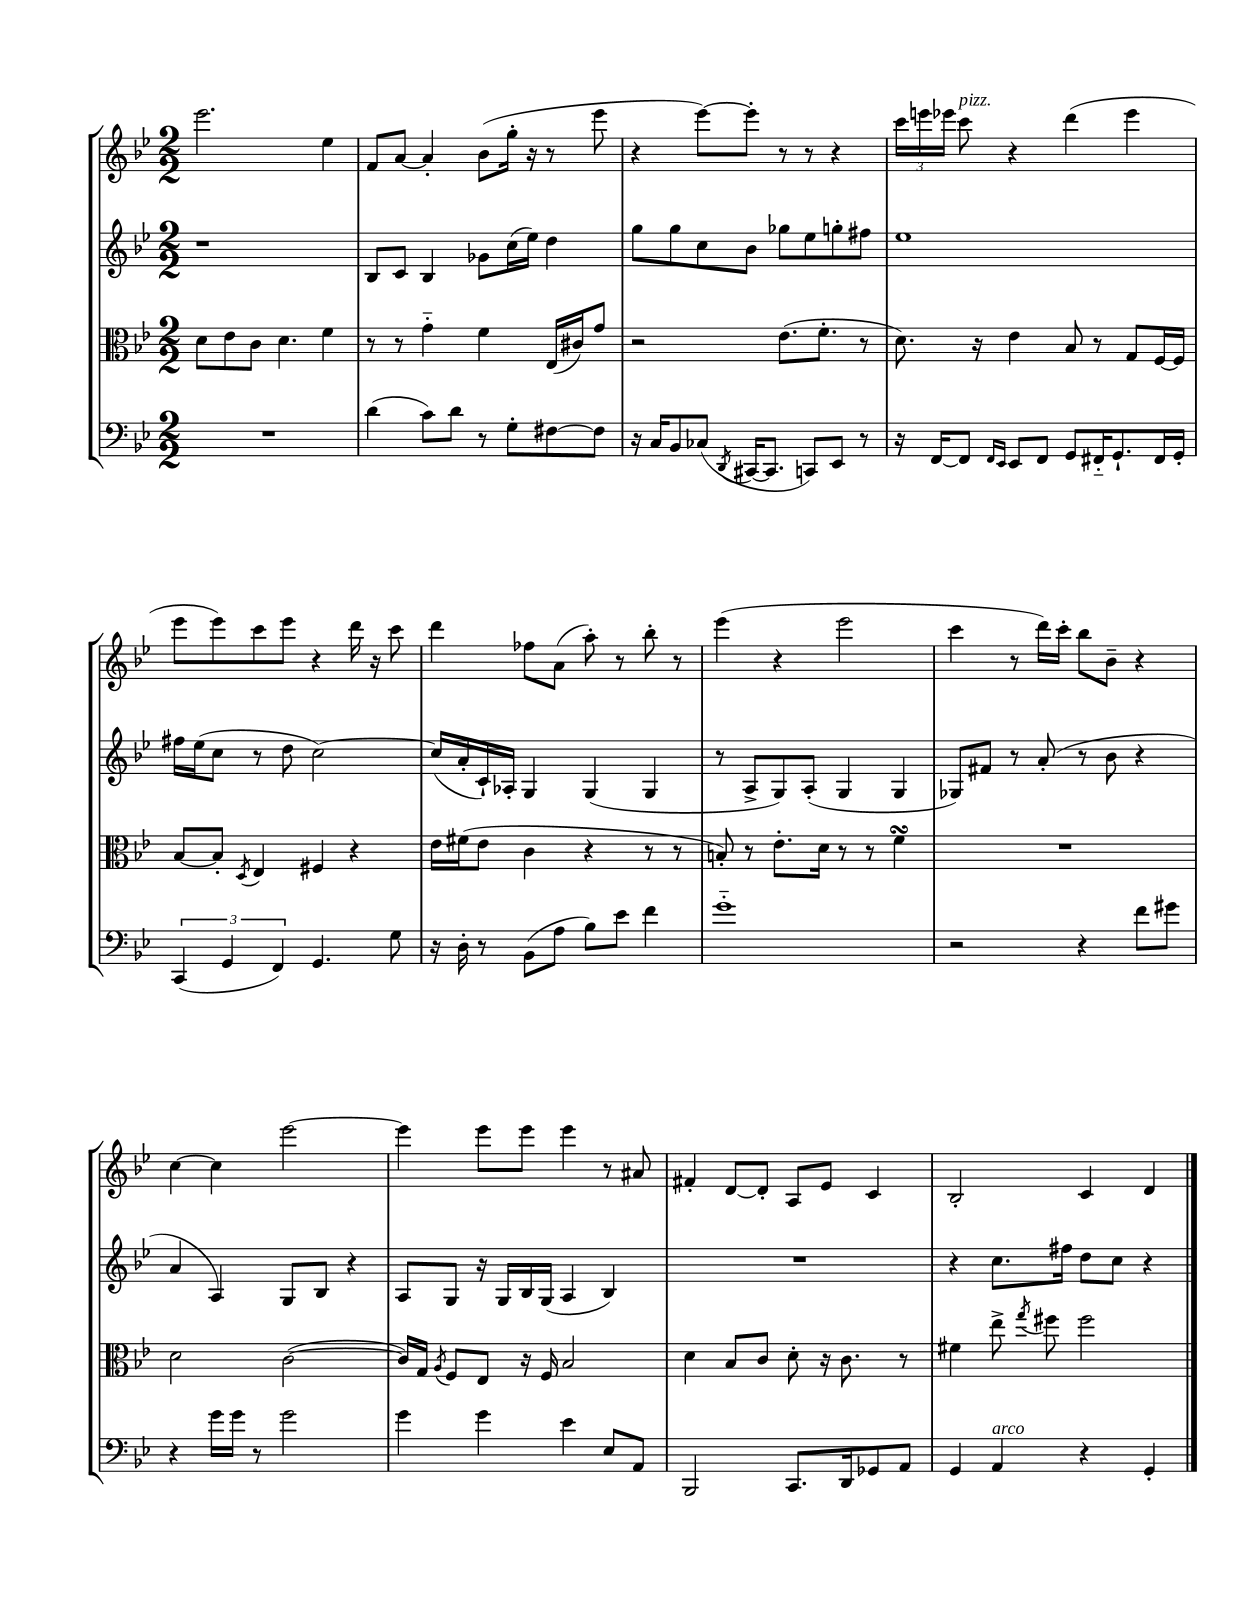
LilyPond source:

<<
\new StaffGroup <<
\new Staff = "s0" {
    \clef treble \key bes \major \numericTimeSignature \time 2/2
    \autoBeamOff ees'''2. ees''4 |
    f'8[ a'8]~ a'4-. bes'8[( g''16]-. r16 r8 ees'''8 |
    r4 ees'''8[~) ees'''8]-. r8 r8 r4 |
    \tuplet 3/2 { c'''16[ e'''16 ees'''16] } c'''8^\markup { \italic "pizz." } r4 d'''4( ees'''4 |
    ees'''8[ ees'''8) c'''8 ees'''8] r4 d'''16 r16 c'''8 |
    d'''4 fes''8[ a'8]( a''8-.) r8 bes''8-. r8 |
    ees'''4( r4 ees'''2 |
    c'''4 r8 d'''16[) c'''16]-. bes''8[ bes'8]-- r4 |
    c''4~ c''4 ees'''2~ |
    ees'''4 ees'''8[ ees'''8] ees'''4 r8 ais'8 |
    fis'4-. d'8[~ d'8]-. a8[ ees'8] c'4 |
    bes2-. c'4 d'4 \bar "|." |
}
\new Staff = "s1" {
    \clef treble \key bes \major \numericTimeSignature \time 2/2
    \autoBeamOff r1 |
    bes8[ c'8] bes4 ges'8[ c''16( ees''16]) d''4 |
    g''8[ g''8 c''8 bes'8] ges''8[ ees''8 g''8-. fis''8] |
    ees''1 |
    fis''16[ ees''16( c''8] r8 d''8 c''2~) |
    c''16[( a'16-. c'16-!) aes16]-. g4 g4( g4 |
    r8 a8[-> g8) a8]-.( g4 g4 |
    ges8[) fis'8] r8 a'8-.( r8 bes'8 r4 |
    a'4 a4) g8[ bes8] r4 |
    a8[ g8] r16 g16[ bes16 g16]( a4 bes4) |
    R1 |
    r4 c''8.[ fis''16] d''8[ c''8] r4 \bar "|." |
}
\new Staff = "s2" {
    \clef alto \key bes \major \numericTimeSignature \time 2/2
    \autoBeamOff d'8[ ees'8 c'8] d'4. f'4 |
    r8 r8 g'4-_ f'4 ees16[( cis'16) g'8] |
    r2 ees'8.[( f'8.]-. r8 |
    d'8.) r16 ees'4 bes8 r8 g8[ f16~ f16] |
    bes8[~ bes8]-. \acciaccatura { d8 } ees4 fis4 r4 |
    ees'16[ fis'16( ees'8] c'4 r4 r8 r8 |
    b8-.) r8 ees'8.[-. d'16] r8 r8 f'4\turn |
    R1 |
    d'2 c'2~( |
    c'16[) g16] \acciaccatura { a8 } f8[ ees8] r16 f16 bes2 |
    d'4 bes8[ c'8] d'8-. r16 c'8. r8 |
    fis'4 ees''8-> \acciaccatura { g''8 } fis''8 fis''2 \bar "|." |
}
\new Staff = "s3" {
    \clef bass \key bes \major \numericTimeSignature \time 2/2
    \autoBeamOff R1 |
    d'4( c'8[) d'8] r8 g8[-. fis8~ fis8] |
    r16 c16[ bes,8 ces8]( \acciaccatura { d,8 } cis,16[~ cis,8.] c,8[) ees,8] r8 |
    r16 f,16[~ f,8] \grace { f,16[ ees,16] } ees,8[ f,8] g,8[ fis,16-_ g,8.-! fis,16 g,16]-. |
    \tuplet 3/2 { c,4( g,4 f,4) } g,4. g8 |
    r16 d16-. r8 bes,8[( a8] bes8[) ees'8] f'4 |
    g'1-_ |
    r2 r4 f'8[ gis'8] |
    r4 g'16[ g'16] r8 g'2 |
    g'4 g'4 ees'4 ees8[ a,8] |
    bes,,2 c,8.[ d,16 ges,8 a,8] |
    g,4 a,4^\markup { \italic "arco" } r4 g,4-. \bar "|." |
}
>>
>>
\layout { \context { \Score \remove "Bar_number_engraver" } }
